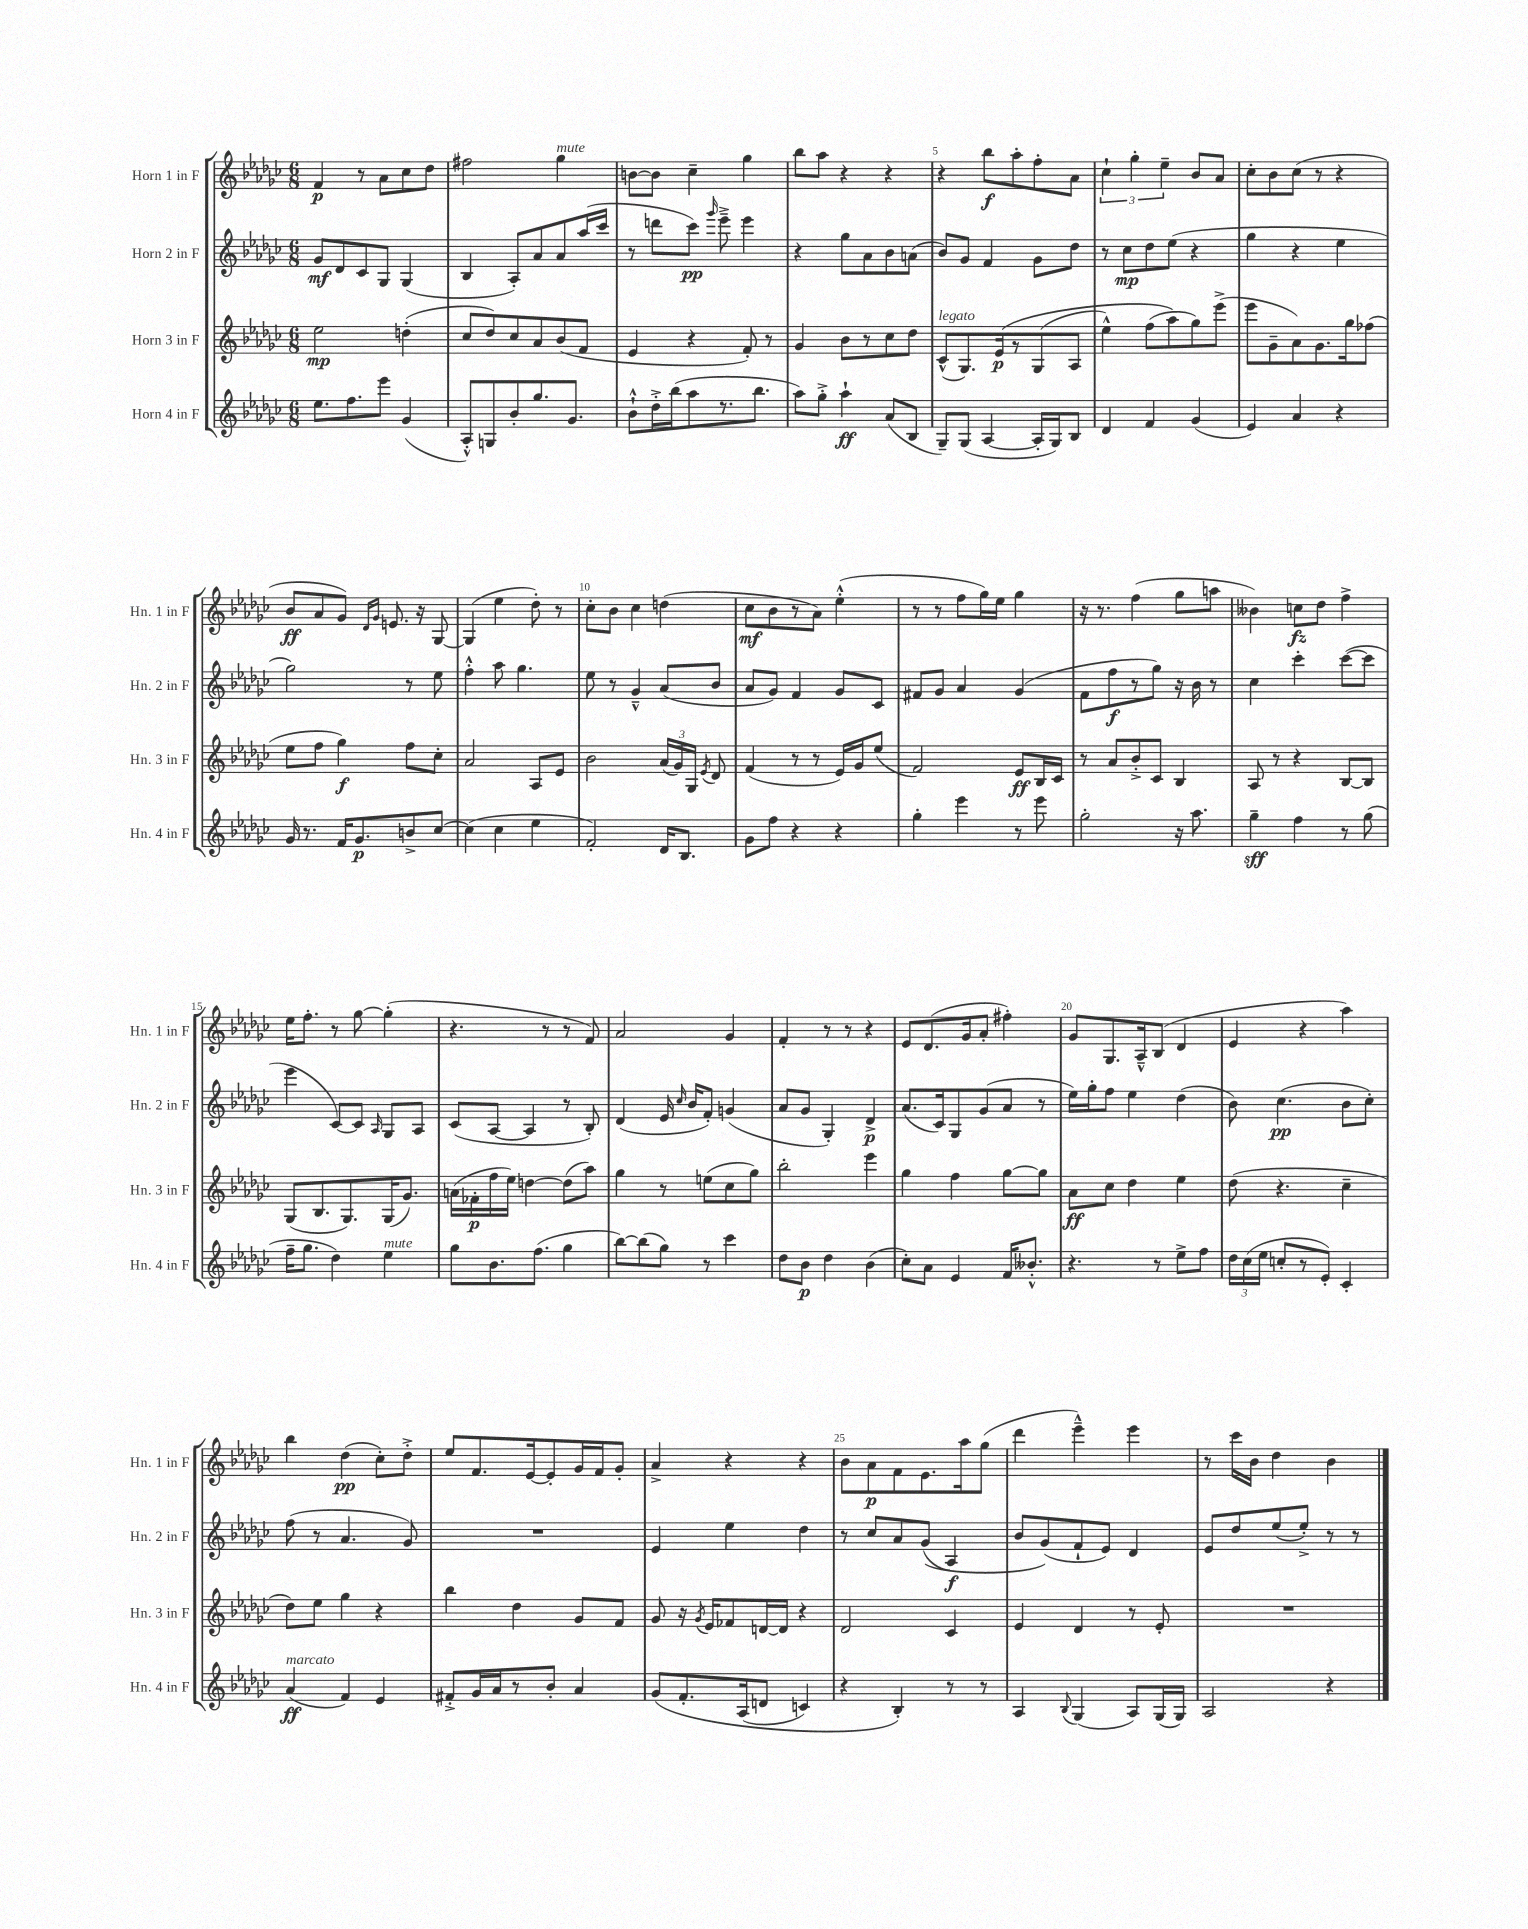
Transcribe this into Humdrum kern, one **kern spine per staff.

**kern	**dynam	**kern	**dynam	**kern	**dynam	**kern	**dynam
*part4	*part4	*part3	*part3	*part2	*part2	*part1	*part1
*staff4	*staff4	*staff3	*staff3	*staff2	*staff2	*staff1	*staff1
*I"Horn 4 in F	*	*I"Horn 3 in F	*	*I"Horn 2 in F	*	*I"Horn 1 in F	*
*I'Hn. 4 in F	*	*I'Hn. 3 in F	*	*I'Hn. 2 in F	*	*I'Hn. 1 in F	*
*clefG2	*	*clefG2	*	*clefG2	*	*clefG2	*
*k[b-e-a-d-g-c-]	*	*k[b-e-a-d-g-c-]	*	*k[b-e-a-d-g-c-]	*	*k[b-e-a-d-g-c-]	*
*M6/8	*	*M6/8	*	*M6/8	*	*M6/8	*
=1	=1	=1	=1	=1	=1	=1	=1
8.ee-\L	.	2ee-\	mp	8g-/L	mf	4f/	p
.	.	.	.	8d-/	.	.	.
8.ff\	.	.	.	.	.	.	.
.	.	.	.	8c-/	.	8r	.
8eee-\J	.	.	.	8G-/J	.	8a-\L	.
(4g-/	.	(4ddn'\	.	(4G-/	.	8cc-\	.
.	.	.	.	.	.	8dd-\J	.
=2	=2	=2	=2	=2	=2	=2	=2
8A-'^^/L)	.	8cc-/L	.	4B-/	.	2ff#X\	.
8Gn/	.	8dd-/)	.	.	.	.	.
8b-'/	.	8cc-/	.	8A-'/L)	.	.	.
8.gg-/	.	8a-/	.	8a-/	.	.	.
!	!	!	!	!	!	!LO:TX:a:i:t=mute	!
.	.	(8b-/	.	8a-/	.	4gg-\	.
8.g-/J	.	.	.	.	.	.	.
.	.	8f/J	.	(16aa-/L	.	.	.
.	.	.	.	16ccc-/JJ	.	.	.
=3	=3	=3	=3	=3	=3	=3	=3
8b-`^^\L	.	4e-/	.	8r	.	[8bn\L	.
16dd-'^\L	.	.	.	8dddn\L	.	8b\J]	.
(16bb-\J	.	.	.	.	.	.	.
8aa-\	.	4r	.	8ccc-\J)	pp	4cc-~\	.
.	.	.	.	16qqggg-/	.	.	.
8.r	.	.	.	8eee-~^\	.	.	.
.	.	8f'/)	.	4eee-\	.	4gg-\	.
8.bb-\J	.	.	.	.	.	.	.
.	.	8r	.	.	.	.	.
=4	=4	=4	=4	=4	=4	=4	=4
8aa-\L)	.	4g-/	.	4r	.	8bb-\L	.
8gg-'^\J	.	.	.	.	.	8aa-\J	.
4aa-`\	ff	8b-\L	.	8gg-\L	.	4r	.
.	.	8r	.	8a-\	.	.	.
(8a-/L	.	8cc-\	.	8b-\	.	4r	.
8B-/J	.	8dd-\J	.	(8an\J	.	.	.
=5	=5	=5	=5	=5	=5	=5	=5
!	!	!LO:TX:a:i:t=legato	!	!	!	!	!
8G-~/L)	.	(8c-^^/L	.	8b-/L)	.	4r	.
(8G-/J	.	8.G-/)	.	8g-/J	.	.	.
[4A-/	.	.	.	4f/	.	8bb-\L	f
.	.	(16e-/k	p	.	.	.	.
.	.	8r	.	.	.	8aa-'\	.
16A-'/LL]	.	(8G-/	.	8g-\L	.	8ff'\	.
16G-/J)	.	.	.	.	.	.	.
8B-/J	.	8A-/J	.	8dd-\J	.	8a-\J	.
=6	=6	=6	=6	=6	=6	=6	=6
4d-/	.	4ee-^^\)	.	8r	.	6cc-`\	.
.	.	.	.	8cc-\L	mp	.	.
.	.	.	.	.	.	6gg-'\	.
4f/	.	(8ff\L	.	8dd-\	.	.	.
.	.	.	.	.	.	6ee-~\	.
.	.	8aa-\)	.	(8ee-\J	.	.	.
(4g-/	.	8gg-\)	.	4r	.	8b-/L	.
.	.	(8eee-^\J	.	.	.	8a-/J	.
=7	=7	=7	=7	=7	=7	=7	=7
4e-/)	.	8eee-\L	.	4gg-\	.	8cc-'\L	.
.	.	8g-~\	.	.	.	8b-\	.
4a-/	.	8a-\)	.	4r	.	(8cc-\J	.
.	.	8.g-\	.	.	.	8r	.
4r	.	.	.	4ee-\	.	4r	.
.	.	16gg-\k	.	.	.	.	.
.	.	(8ff-X\J	.	.	.	.	.
!!LO:LB:g=z
=8	=8	=8	=8	=8	=8	=8	=8
16g-/	.	8ee-\L	.	2gg-\)	.	8b-/L	ff
8.r	.	.	.	.	.	.	.
.	.	8ff\J	.	.	.	8a-/	.
16f/KL	.	4gg-\)	f	.	.	8g-/J)	.
8.g-/	p	.	.	.	.	.	.
.	.	.	.	.	.	16qqd-/LL	.
.	.	.	.	.	.	16qqg-/JJ	.
.	.	.	.	.	.	8.en/	.
8bn^/	.	8ff\L	.	8r	.	.	.
.	.	.	.	.	.	16r	.
[8cc-/J	.	8cc-'\J	.	8ee-\	.	[8G-/	.
=9	=9	=9	=9	=9	=9	=9	=9
(4cc-\]	.	2a-/	.	4ff'^^\	.	(4G-/]	.
4cc-\	.	.	.	8aa-\	.	4ee-\	.
.	.	.	.	4.gg-\	.	.	.
4ee-\	.	8A-/L	.	.	.	8dd-'\)	.
.	.	8e-/J	.	.	.	8r	.
=10	=10	=10	=10	=10	=10	=10	=10
2f'/)	.	2b-\	.	8ee-\	.	8cc-'\L	.
.	.	.	.	8r	.	8b-\J	.
.	.	.	.	4g-~^^/	.	4cc-\	.
16d-/KL	.	(24a-/LL	.	(8a-/L	.	(4ddn\	.
.	.	24g-/)	.	.	.	.	.
8.B-/J	.	.	.	.	.	.	.
.	.	24G-/JJ	.	.	.	.	.
.	.	8qe-/	.	.	.	.	.
.	.	8d-/	.	8b-/J	.	.	.
=11	=11	=11	=11	=11	=11	=11	=11
8g-\L	.	(4f/	.	8a-/L	.	8cc-\L	mf
8ff\J	.	.	.	8g-/J)	.	8b-\	.
4r	.	8r	.	4f/	.	8r	.
.	.	8r	.	.	.	8a-\J)	.
4r	.	16e-/LL)	.	8g-/L	.	(4ee-'^^\	.
.	.	16g-/J	.	.	.	.	.
.	.	(8ee-/J	.	8c-/J	.	.	.
=12	=12	=12	=12	=12	=12	=12	=12
4gg-'\	.	2f/)	.	8f#X/L	.	8r	.
.	.	.	.	8g-/J	.	8r	.
4eee-\	.	.	.	4a-/	.	8ff\L	.
.	.	.	.	.	.	16gg-\L)	.
.	.	.	.	.	.	16ee-\JJ	.
8r	.	8e-/L	ff	(4g-/	.	4gg-\	.
8eee-\	.	16B-/L	.	.	.	.	.
.	.	16c-/JJ	.	.	.	.	.
=13	=13	=13	=13	=13	=13	=13	=13
2gg-'\	.	8r	.	8f\L	.	16r	.
.	.	.	.	.	.	8.r	.
.	.	8a-/L	.	8ff\	f	.	.
.	.	8b-'^/	.	8r	.	(4ff\	.
.	.	8c-/J	.	8gg-\J)	.	.	.
16r	.	4B-/	.	16r	.	8gg-\L	.
8.aa-\	.	.	.	16b-\	.	.	.
.	.	.	.	8r	.	8aan\J	.
=14	=14	=14	=14	=14	=14	=14	=14
4gg-~\	sff	8A-/	.	4cc-\	.	4b--X\)	.
.	.	8r	.	.	.	.	.
4ff\	.	4r	.	4ccc-'\	.	8ccn\L	fz
.	.	.	.	.	.	8dd-\J	.
8r	.	[8B-/L	.	([8ccc-\L	.	4ff^\	.
(8gg-\	.	8B-/J]	.	8ccc-\J]	.	.	.
!!LO:LB:g=z
=15	=15	=15	=15	=15	=15	=15	=15
16ff~\KL	.	(8G-/L	.	4eee-\	.	16ee-\KL	.
8.gg-\J	.	.	.	.	.	8.ff'\J	.
.	.	8.B-/	.	.	.	.	.
4dd-\)	.	.	.	[8c-/L)	.	8r	.
.	.	8.G-/)	.	.	.	.	.
.	.	.	.	8c-/J]	.	[8gg-\	.
.	.	.	.	16qqA-/	.	.	.
!LO:TX:a:i:t=mute	!	!	!	!	!	!	!
4ee-\	.	(16G-/K	.	8G-/L	.	(4gg-'\]	.
.	.	8.g-/J)	.	.	.	.	.
.	.	.	.	8A-/J	.	.	.
=16	=16	=16	=16	=16	=16	=16	=16
8gg-\L	.	(16an\LL	.	(8c-/L	.	4.r	.
.	.	16f-X'\	p	.	.	.	.
8.b-\	.	16ff\	.	[8A-/J	.	.	.
.	.	16ee-\JJ)	.	.	.	.	.
.	.	[4ddn\	.	4A-/]	.	.	.
(8.ff\J	.	.	.	.	.	.	.
.	.	.	.	.	.	8r	.
4gg-\	.	(8dd\L]	.	8r	.	8r	.
.	.	8aa-\J)	.	8B-'/)	.	8f/)	.
=17	=17	=17	=17	=17	=17	=17	=17
[8bb-\L)	.	4gg-\	.	(4d-/	.	2a-/	.
(8bb-\]	.	.	.	.	.	.	.
8gg-\J)	.	8r	.	16e-/	.	.	.
.	.	.	.	16qqcc-/	.	.	.
.	.	.	.	16b-/KL	.	.	.
8r	.	(8een\L	.	8f'/J)	.	.	.
4ccc-\	.	8cc-\	.	(4gn/	.	4g-/	.
.	.	8gg-\J)	.	.	.	.	.
=18	=18	=18	=18	=18	=18	=18	=18
8dd-\L	.	2bb-'\	.	8a-/L	.	4f'/	.
8b-\J	p	.	.	8g-/J	.	.	.
4dd-\	.	.	.	4G-'/)	.	8r	.
.	.	.	.	.	.	8r	.
(4b-\	.	4eee-\	.	4d-^/	p	4r	.
=19	=19	=19	=19	=19	=19	=19	=19
8cc-'\L)	.	4gg-\	.	(8.a-/L	.	8e-/L	.
8a-\J	.	.	.	.	.	(8.d-/	.
.	.	.	.	16c-/k)	.	.	.
4e-/	.	4ff\	.	8G-/	.	.	.
.	.	.	.	.	.	16g-/k	.
.	.	.	.	(8g-/	.	8a-'/J	.
16f/KL	.	[8gg-\L	.	8a-/J	.	4ff#X'\)	.
8.b--X'^^/J	.	.	.	.	.	.	.
.	.	8gg-\J]	.	8r	.	.	.
=20	=20	=20	=20	=20	=20	=20	=20
4.r	.	8a-\L	ff	16ee-\LL)	.	8g-/L	.
.	.	.	.	16gg-'\J	.	.	.
.	.	8cc-\J	.	8ff\J	.	8.G-/	.
.	.	4dd-\	.	4ee-\	.	.	.
.	.	.	.	.	.	16A-~^^/k	.
8r	.	.	.	.	.	(8B-/J	.
8ee-^\L	.	4ee-\	.	(4dd-\	.	4d-/	.
8ff\J	.	.	.	.	.	.	.
=21	=21	=21	=21	=21	=21	=21	=21
24dd-\LL	.	(8dd-\	.	8b-\)	.	4e-/	.
(24cc-\	.	.	.	.	.	.	.
24ee-\JJ	.	.	.	.	.	.	.
8ccn'/L	.	4.r	.	(4.cc-\	pp	.	.
8r	.	.	.	.	.	4r	.
8e-'/J)	.	.	.	.	.	.	.
4c-'/	.	4cc-~\	.	8b-\L	.	4aa-\)	.
.	.	.	.	8cc-'\J)	.	.	.
!!LO:LB:g=z
=22	=22	=22	=22	=22	=22	=22	=22
!LO:TX:a:i:t=marcato	!	!	!	!	!	!	!
(4a-/	ff	8dd-\L)	.	(8ff\	.	4bb-\	.
.	.	8ee-\J	.	8r	.	.	.
4f/)	.	4gg-\	.	4.a-/	.	(4dd-\	pp
4e-/	.	4r	.	.	.	8cc-'\L)	.
.	.	.	.	8g-/)	.	8dd-'^\J	.
=23	=23	=23	=23	=23	=23	=23	=23
8f#X'^/L	.	4bb-\	.	2.r	.	8ee-/L	.
16g-/L	.	.	.	.	.	8.f/	.
16a-/J	.	.	.	.	.	.	.
8r	.	4dd-\	.	.	.	.	.
.	.	.	.	.	.	[16e-/k	.
8b-'/J	.	.	.	.	.	8e-'/]	.
4a-/	.	8g-/L	.	.	.	16g-/L	.
.	.	.	.	.	.	16f/J	.
.	.	8f/J	.	.	.	8g-'/J	.
=24	=24	=24	=24	=24	=24	=24	=24
(8g-/L	.	8g-/	.	4e-/	.	4a-^/	.
8.f'/	.	16r	.	.	.	.	.
.	.	8qg-/	.	.	.	.	.
.	.	16e-/KL	.	.	.	.	.
.	.	8f-X/	.	4ee-\	.	4r	.
(16A-/k	.	.	.	.	.	.	.
8dn/J	.	[16dn/L	.	.	.	.	.
.	.	16d/JJ]	.	.	.	.	.
4cn/)	.	4r	.	4dd-\	.	4r	.
=25	=25	=25	=25	=25	=25	=25	=25
4r	.	2d-/	.	8r	.	8b-\L	.
.	.	.	.	8cc-/L	.	8a-\	p
4B-'/)	.	.	.	8a-/	.	8f\	.
.	.	.	.	((8g-/J	.	8.e-\	.
8r	.	4c-/	.	4A-/)	f	.	.
.	.	.	.	.	.	16aa-\k	.
8r	.	.	.	.	.	(8gg-\J	.
=26	=26	=26	=26	=26	=26	=26	=26
4A-/	.	4e-/	.	8b-/L	.	4ddd-\	.
.	.	.	.	(8g-/)	.	.	.
8qqB-/	.	.	.	.	.	.	.
(4G-/	.	4d-/	.	8f`/	.	4eee-~^^\)	.
.	.	.	.	8e-/J)	.	.	.
8A-/L)	.	8r	.	4d-/	.	4eee-\	.
(16G-/L	.	8e-'/	.	.	.	.	.
16G-/JJ)	.	.	.	.	.	.	.
=27	=27	=27	=27	=27	=27	=27	=27
2A-/	.	2.r	.	8e-/L	.	8r	.
.	.	.	.	8dd-/	.	16ccc-\LL	.
.	.	.	.	.	.	16b-\JJ	.
.	.	.	.	(8ee-/	.	4dd-\	.
.	.	.	.	8ee-'^/J)	.	.	.
4r	.	.	.	8r	.	4b-\	.
.	.	.	.	8r	.	.	.
==	==	==	==	==	==	==	==
*-	*-	*-	*-	*-	*-	*-	*-
